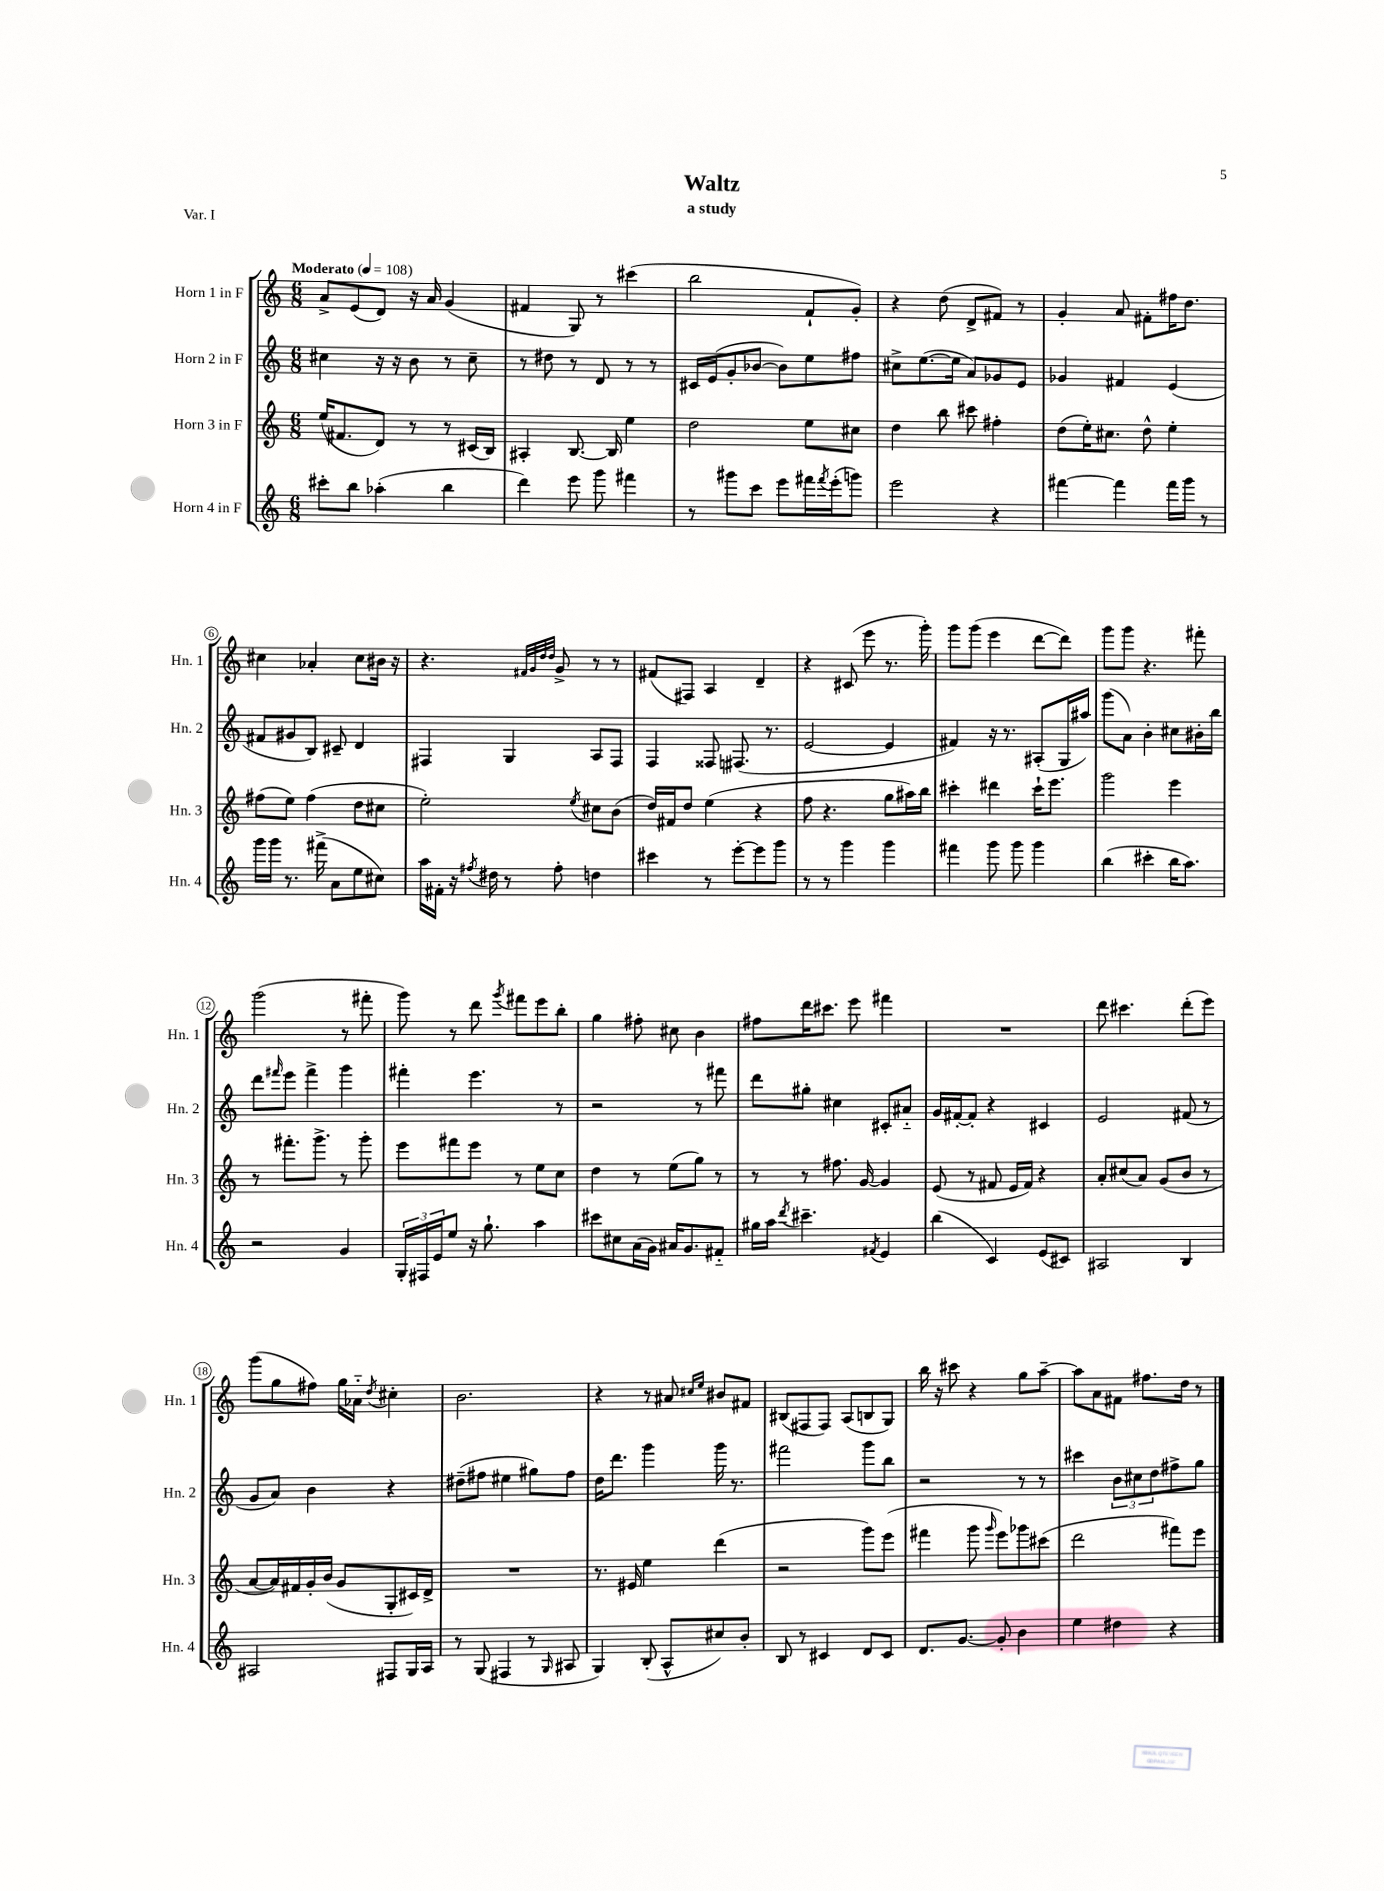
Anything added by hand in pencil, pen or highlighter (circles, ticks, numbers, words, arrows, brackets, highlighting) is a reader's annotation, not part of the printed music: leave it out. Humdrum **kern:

**kern	**kern	**kern	**kern
*part4	*part3	*part2	*part1
*staff4	*staff3	*staff2	*staff1
*I"Horn 4 in F	*I"Horn 3 in F	*I"Horn 2 in F	*I"Horn 1 in F
*I'Hn. 4	*I'Hn. 3	*I'Hn. 2	*I'Hn. 1
*clefG2	*clefG2	*clefG2	*clefG2
*k[]	*k[]	*k[]	*k[]
*M6/8	*M6/8	*M6/8	*M6/8
*MM108	*MM108	*MM108	*MM108
=1	=1	=1	=1
!	!	!	!LO:TX:a:B:t=Moderato
8ccc#X'\L	(16ee/KL	4cc#X\	8a^/L
.	8.f#X/	.	.
8bb\J	.	.	(8e/
(4aa-X'\	8d/J)	16r	8d/J)
.	.	16r	.
.	8r	8b\	16r
.	.	.	16a/
4bb\	8r	8r	(4g/
.	(16c#X/LL	8cc#~\	.
.	16B/JJ)	.	.
=2	=2	=2	=2
4ddd\)	4A#X'/	8r	4f#X/
.	.	8dd#X\	.
8eee\	[8.B/	8r	8G/)
8ggg\	.	8d/	8r
.	16B/]	.	.
4fff#X\	4ee\	8r	(4ccc#X\
.	.	8r	.
=3	=3	=3	=3
8r	2dd\	16c#X/LL	2bb\
.	.	(16e/J	.
8ggg#X\L	.	8g'/	.
8ccc\J	.	[8b-X/J	.
8eee\L	.	8b-\L])	.
16fff#X\L	8ee\L	8ee\	8f`/L
8qfff#/	.	.	.
(16eee'\J	.	.	.
8gggn\J)	8cc#X\J	8ff#X\J	8g'/J)
=4	=4	=4	=4
2eee\	4dd\	8cc#X^\L	4r
.	.	([8.ee\	.
.	8bb\	.	(8dd\
.	.	16ee\Jk]	.
.	8ccc#X\	8a/L)	8d^/L
4r	4ff#X'\	8g-X/	8f#X/J)
.	.	8e/J	8r
=5	=5	=5	=5
[4fff#X\	(8dd\L	4g-X/	4g'/
.	16ee'\K)	.	.
.	8.cc#X\J	.	.
4fff#\]	.	4f#X/	8a/
.	8dd^^\	.	8f#X'\L
16fff#\LL	4ee'\	(4e/	16ff#X\K
16ggg\JJ	.	.	8.dd\J
8r	.	.	.
!!LO:LB:g=z
=6	=6	=6	=6
16ggg\LL	(8ff#X\L	8f#X/L	4cc#X\
16ggg\JJ	.	.	.
8.r	8ee\J)	8g#X/	.
.	(4ff#\	8B/J)	4a-X'/
(16fff#X^\	.	.	.
8a\L	.	8c#X~/	.
8ee\	8dd\L	4d/	8cc#\L
8cc#X\J)	8cc#X\J	.	16b#X\Jk
.	.	.	16r
=7	=7	=7	=7
16aa\LL	2ee'\)	4F#X/	4.r
16f#X'\JJ	.	.	.
16r	.	.	.
8qff#X/	.	.	.
16dd#X\	.	.	.
8r	.	4G/	.
.	.	.	32qqf#X/LLL
.	.	.	32qqg/
.	.	.	32qqdd/
.	.	.	32qqdd/JJJ
8ff#'\	.	.	8g^/
.	8qee/	.	.
4ddn\	8cc#X\L	8A/L	8r
.	(8b\J	8F#/J	8r
=8	=8	=8	=8
4ccc#X\	16dd/LL)	4F/	(8f#X/L
.	16f#X/J	.	.
.	8dd/J	.	8F#X/J)
8r	(4ee\	8F##X/	4A/
[8eee'\L	.	(8.F#X/	.
8eee\]	4r	.	4d~/
.	.	8.r	.
8ggg\J	.	.	.
=9	=9	=9	=9
8r	8ff\	[2e/	4r
8r	4.r	.	.
4ggg\	.	.	(8c#X/
.	.	.	8eee\
4ggg\	8gg\L	4e/]	8.r
.	16aa#X\L)	.	.
.	16bb\JJ	.	16ggg'\)
=10	=10	=10	=10
4fff#X\	4ccc#X'\	4f#X/)	8ggg\L
.	.	.	(8ggg\J
8ggg\	4ddd#X\	16r	4eee\
.	.	8.r	.
8ggg\	.	.	.
4ggg\	16ccc#`\KL	(8A#X'/L	[8ddd\L
.	8.eee\J	.	.
.	.	16G/L	8ddd\J])
.	.	16aa#X/JJ)	.
=11	=11	=11	=11
(4bb\	2ggg\	(8ggg\L	8ggg\L
.	.	8a\J)	8ggg\J
4ccc#X'\	.	4b'\	4.r
16bb\KL	4eee\	8cc#X\L	.
8.aa\J)	.	.	.
.	.	16b#X'\L	8fff#X'\
.	.	16bb\JJ	.
!!LO:LB:g=z
=12	=12	=12	=12
2r	8r	8ddd\L	(2ggg\
.	.	16qqfff#X/	.
.	8.fff#X'\L	8eee\J	.
.	.	4fff#^\	.
.	8.ggg^\J	.	.
4g/	8r	4ggg\	8r
.	8ggg'\	.	8fff#X'\
=13	=13	=13	=13
24G'/LL	8eee\L	4fff#X'\	8ggg\)
24F#X/	.	.	.
24e/J	.	.	.
8ee/J	8fff#X\	.	8r
16r	8eee\J	4.eee\	8ddd\
8.gg`\	.	.	.
.	.	.	8qggg/
.	8r	.	8fff#X\L
4aa\	8ee\L	.	8eee\
.	8cc\J	8r	8bb'\J
=14	=14	=14	=14
8ccc#X\L	4dd\	2r	4gg\
8cc#X\	.	.	.
(16a\L	8r	.	8ff#X'\
16g\JJ)	.	.	.
16a#X/KL	(8ee\L	.	8cc#X\
8.g/	.	.	.
.	8gg\J)	8r	4b\
8f#X/J	8r	8fff#X\	.
=15	=15	=15	=15
16gg#X\LL	8r	8ddd\L	8ff#X\L
16aa\JJ	.	.	.
8qddd/	.	.	.
4.ccc#X~\	8r	8gg#X'\J	16ddd\K
.	.	.	8.ccc#X\J
.	8.ff#X\	4cc#X\	.
.	.	.	8eee\
.	[16g/	.	.
8qf#X/	.	.	.
4e/	4g/]	8c#X'/L	4fff#X\
.	.	8a#X/J	.
=16	=16	=16	=16
(4bb\	(8e/	16g/LL	2.r
.	.	[16f#X'/J	.
.	8r	8f#'/J]	.
4c/)	8f#X/	4r	.
.	16e/LL	.	.
.	16f#/JJ)	.	.
(8e/L	4r	4c#X/	.
8c#X/J)	.	.	.
=17	=17	=17	=17
2A#X/	8a'/L	2e/	8ddd\
.	(8cc#X/	.	4.ccc#X\
.	8a/J)	.	.
.	(8g/L	.	.
4B/	8b/J	(8f#X/	(8ddd'\L
.	8r	8r	8eee\J)
!!LO:LB:g=z
=18	=18	=18	=18
2A#X/	[8a/L	8g/L	(8ggg\L
.	16a/L])	8a/J)	8gg\
.	16f#X/	.	.
.	16g'/	4b\	8ff#X\J)
.	(16b/JJ	.	.
.	8g/L	.	16gg\LL
.	.	.	16a-X\JJ
.	.	.	8qdd/
8F#X/L	8G'/	4r	4cc#X'\
16G/L	16c#X/L)	.	.
16A#/JJ	16d^/JJ	.	.
=19	=19	=19	=19
8r	2.r	(8dd#X~\L	2.b\
(8G/	.	8ff#X\J	.
4F#X/	.	4ee#X\	.
8r	.	8gg#X\L)	.
16qqG/	.	.	.
8A#X/	.	8ff#\J	.
=20	=20	=20	=20
4G/)	8.r	16dd\KL	4r
.	.	8.ddd\J	.
.	16e#X/	.	.
(8B'/	4ee\	4ggg\	8r
8A^^/L	.	.	8a#X/
.	.	.	16qqcc#X/LL
.	.	.	16qqee/JJ
8cc#X/)	(4ddd\	16ggg\	8b#X/L
.	.	8.r	.
8b'/J	.	.	8f#X/J
=21	=21	=21	=21
8B/	2r	2fff#X\	(8B#X/L
8r	.	.	8F#X/
4c#X/	.	.	8F#/J)
.	.	.	(8A/L
8d/L	8ggg\L)	8ggg\L	8Bn/
8c#/J	(8eee\J	8bb\J	8G/J)
=22	=22	=22	=22
8.d/L	4fff#X\	2r	16bb\
.	.	.	16r
.	.	.	8ccc#X\
[8.g/J	.	.	.
.	8ggg\	.	4r
.	16qqggg/	.	.
8g'/]	8eee\L)	.	.
4b\	8ggg-X\	8r	8gg\L
.	(8ccc#X\J	8r	[8aa~\J
=23	=23	=23	=23
4ee\	2ddd\	4ccc#X\	8aa\L]
.	.	.	8a\
4dd#X\	.	12b\L	8f#X\J
.	.	12cc#X\	.
.	.	.	8.ff#X\L
.	.	12dd\	.
4r	8fff#X\L)	8ff#X^\	.
.	.	.	16dd\Jk
.	8eee\J	8gg\J	8r
==	==	==	==
*-	*-	*-	*-
